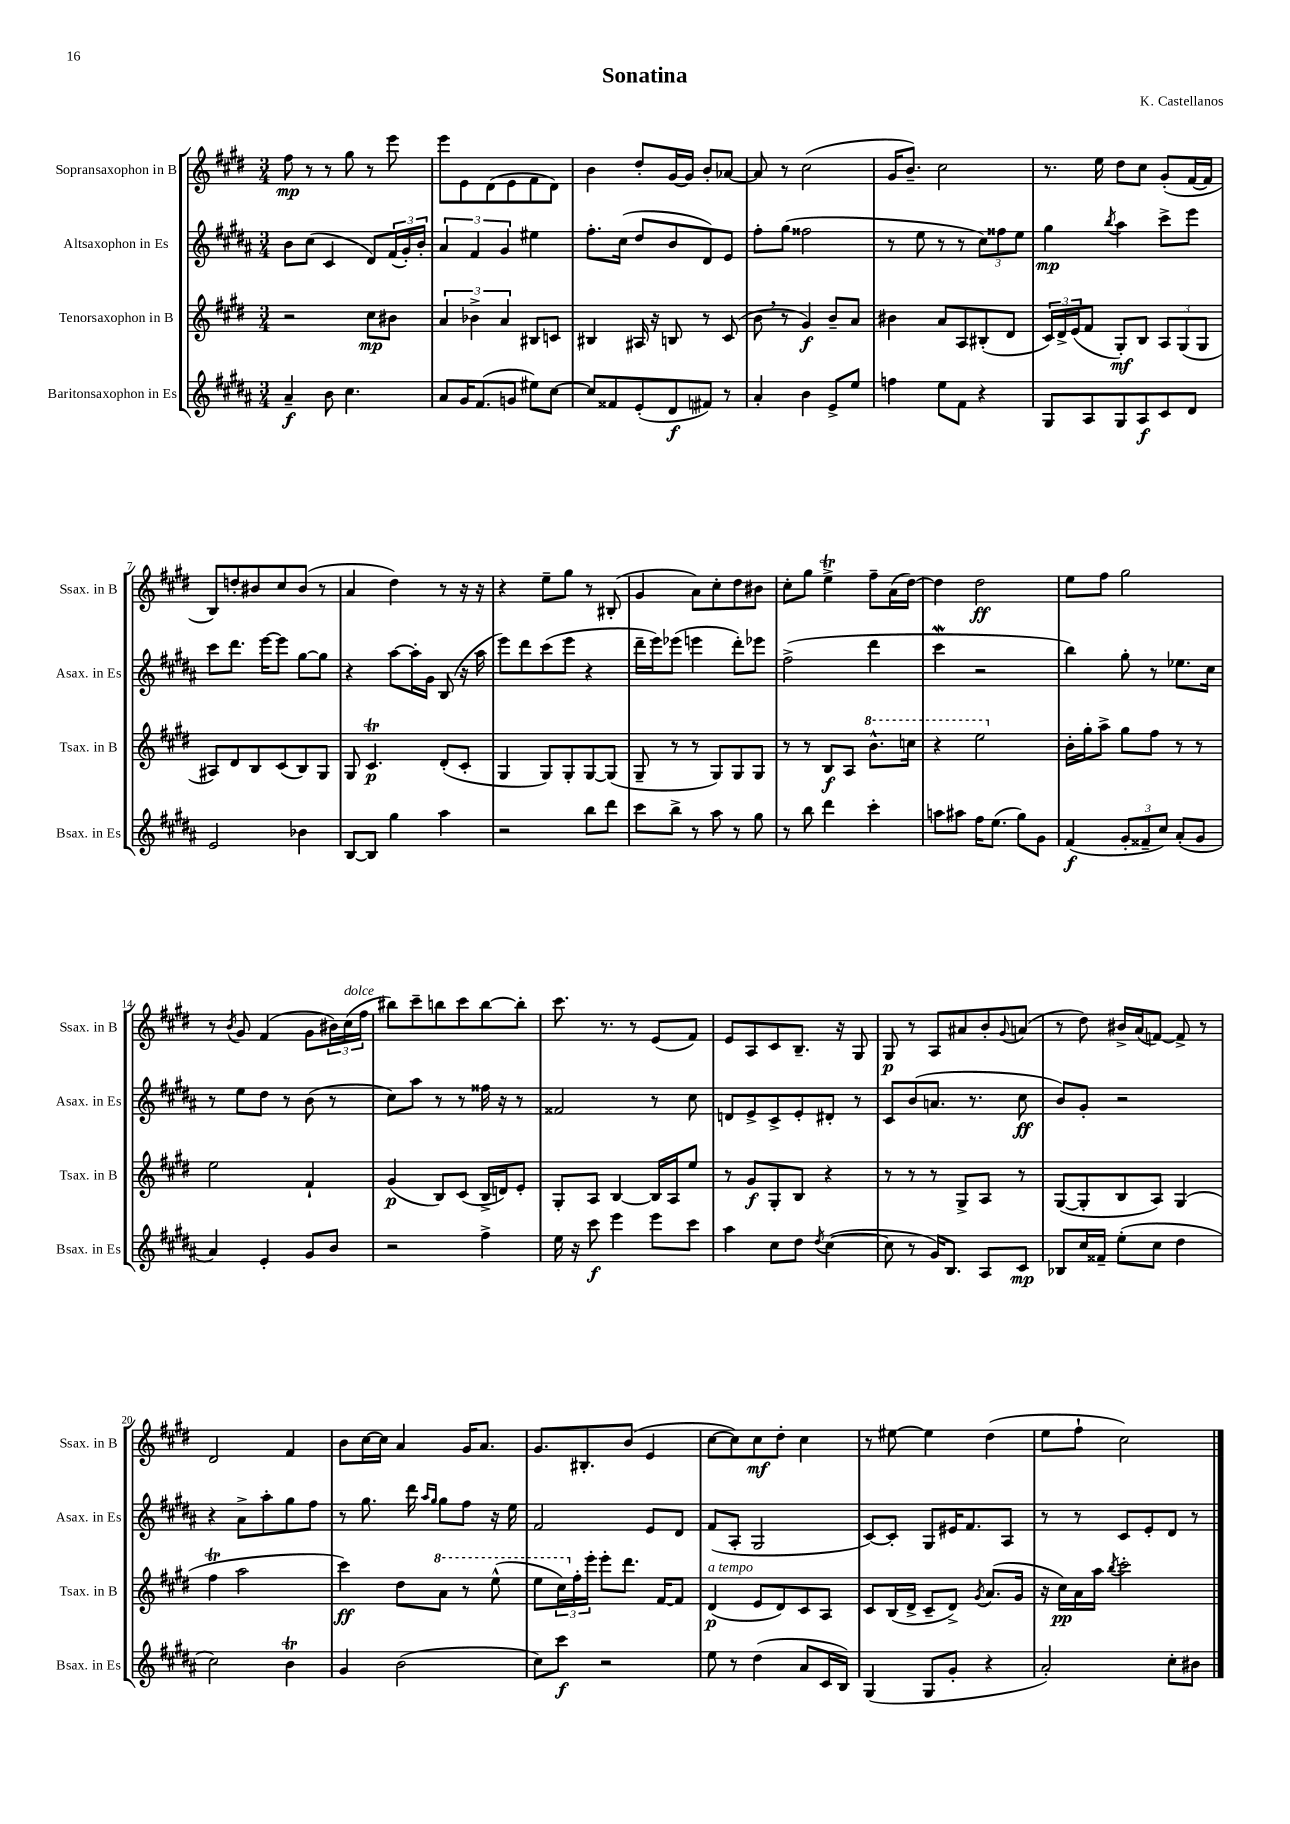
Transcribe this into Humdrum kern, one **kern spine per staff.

**kern	**kern	**kern	**kern
*staff4	*staff3	*staff2	*staff1
*clefG2	*clefG2	*clefG2	*clefG2
*k[f#c#g#d#a#]	*k[f#c#g#d#]	*k[f#c#g#d#a#]	*k[f#c#g#d#]
*M3/4	*M3/4	*M3/4	*M3/4
4a#~	2r	8b	8ff#
.	.	(8cc#	8r
8b	.	4c#	8r
4.cc#	.	.	8gg#
.	8cc#	8d#)	8r
.	8b#	(24f#	8eee
.	.	24g#')	.
.	.	24b'	.
=	=	=	=
8a#	6a	6a#	8eee
16g#	.	.	8e
.	6b-^	6f#	.
(8.f#	.	.	.
.	.	.	(8d#
.	6a	6g#	.
8g	.	.	8e
8ee#)	8B#	4ee#	8f#
[8cc#	8c	.	8d#)
=	=	=	=
8cc#]	4B#	8.ff#'	4b
8f##	.	.	.
.	.	(16cc#	.
(8e'	16A#	8dd#	8dd#'
.	16r	.	.
8d#	8B	8b	[16g#
.	.	.	16g#]
8f#)	8r	8d#)	8b'
8r	(8c#	8e	[8a-
=	=	=	=
4a#'	8b	8ff#'	8a-]
.	8r	(8gg#	8r
4b	4g#)	2ff##	(2cc#
8e^	8b~	.	.
8ee	8a	.	.
=	=	=	=
4ff	4b#	8r	16g#
.	.	.	8.b~)
.	.	8ee	.
8ee	8a	8r	2cc#
8f#	8A	8r	.
4r	(8B#'	12cc#)	.
.	.	12ff##	.
.	8d#	.	.
.	.	12ee	.
=	=	=	=
8G#	24c#)	4gg#	8.r
.	24d#^	.	.
.	(24e	.	.
8A#	8f#	.	.
.	.	.	16ee
.	.	8qbb	.
8G#	8G#')	4aa#	8dd#
8A#	8B	.	8cc#
8c#	12A	8ccc#^	(8g#'
.	(12G#	.	.
8d#	.	8eee	[16f#
.	12G#	.	.
.	.	.	16f#]
=	=	=	=
2e	8A#)	8ccc#	8B)
.	8d#	8.ddd#	8dd'
.	8B	.	8b#
.	.	[16eee	.
.	(8c#	8eee]	8cc#
4b-	8B)	[8gg#	(8b#
.	8G#	8gg#]	8r
=	=	=	=
[8B	8G#	4r	4a
8B]	4.c#	.	.
4gg#	.	[8aa#	4dd#)
.	.	16aa#']	.
.	.	16g#	.
4aa#	(8d#'	(8B	8r
.	8c#'	16r	16r
.	.	16aa#	16r
=	=	=	=
2r	4G#	8eee)	4r
.	.	8ddd#	.
.	8G#)	(8ccc#	8ee~
.	8G#'	8eee	8gg#
8bb	[8G#	4r	8r
8ddd#	(8G#]	.	(8B#'
=	=	=	=
8ccc#	8G#~	16ddd#~	4g#
.	.	16eee)	.
8bb^	8r	(8eee-	.
8r	8r	4eee	8a)
8aa#	8G#)	.	8cc#'
8r	8G#	8ddd#')	8dd#
8gg#	8G#	8eee-	8b#
=	=	=	=
8r	8r	(2ff#^	8cc#'
8bb	8r	.	8gg#
4ddd#	8B	.	4ee^
.	8A	.	.
4ccc#'	8.bb^^	4ddd#	8ff#~
.	.	.	(16a
.	16ccc	.	[16dd#)
=	=	=	=
8aa	4r	4ccc#	4dd#]
8aa#	.	.	.
16ff#	2eee	2r	2dd#
(8.ee	.	.	.
8gg#)	.	.	.
8g#	.	.	.
=	=	=	=
(4f#	16b'	4bb)	8ee
.	16gg#'	.	.
.	8aa^	.	8ff#
12g#'	8gg#	8gg#'	2gg#
12f##~	.	.	.
.	8ff#	8r	.
12cc#)	.	.	.
(8a#'	8r	8.ee-	.
8g#	8r	.	.
.	.	16cc#	.
=	=	=	=
4a#)	2ee	8r	8r
.	.	.	8qb
.	.	8ee	8g#
4e'	.	8dd#	(4f#
.	.	8r	.
8g#	4f#`	(8b	8g#
8b	.	8r	24b#)
.	.	.	(24cc#
.	.	.	24ff#
=	=	=	=
2r	(4g#	8cc#)	8bb#)
.	.	8aa#	8ccc#~
.	8B)	8r	8bb
.	(8c#	8r	8ccc#
4ff#^	16B^	16ff##	[8bb
.	16d)	16r	.
.	8e'	8r	8bb']
=	=	=	=
16ee	8G#'	2f##	8.ccc#
16r	.	.	.
8ccc#	8A	.	.
.	.	.	8.r
4eee	[4B	.	.
.	.	.	8r
8eee	16B]	8r	(8e
.	16A	.	.
8ccc#	8ee	8cc#	8f#)
=	=	=	=
4aa#	8r	8d	8e
.	8g#	8e^	8A
8cc#	8G#'	8c#^	8c#
8dd#	8B	8e'	8.B~
8qdd#	.	.	.
([4cc#	4r	8d#'	.
.	.	.	16r
.	.	8r	8G#
=	=	=	=
8cc#]	8r	8c#	8G#
8r	8r	(8b	8r
16g#)	8r	8.a	8A
8.B	.	.	.
.	8G#^	.	8a#
.	.	8.r	.
8A#	8A	.	8b'
.	.	.	8qqg#
8c#	8r	8cc#	(8a
=	=	=	=
8B-	([8G#	8b)	8r
16cc#	8G#']	8g#'	8dd#)
16f##~	.	.	.
(8ee'	8B	2r	16b#^
.	.	.	(16a
8cc#	8A)	.	[8f)
4dd#	(4G#	.	8f^]
.	.	.	8r
=	=	=	=
2cc#)	4ff#	4r	2d#
.	2aa	8a#^	.
.	.	8aa#'	.
4b	.	8gg#	4f#
.	.	8ff#	.
=	=	=	=
4g#	4ccc#)	8r	8b
.	.	8.gg#	[16cc#
.	.	.	16cc#]
(2b	8dd#	.	4a
.	.	16ddd#	.
.	.	16qqaa#	.
.	.	16qqgg#	.
.	8aa	8gg#	.
.	8r	8ff#	16g#
.	.	.	8.a
.	(8eee^^	16r	.
.	.	16ee	.
=	=	=	=
8cc#)	8eee	2f#	8.g#
8ccc#	24ccc#)	.	.
.	24ff#'	.	.
.	.	.	8.B#'
.	24eee'	.	.
2r	8eee'	.	.
.	8.ddd#	.	(8b
.	.	8e	4e
.	[16f#	.	.
.	8f#]	8d#	.
=	=	=	=
8ee	(4d#	(8f#	[8cc#
8r	.	8A#'	8cc#])
(4dd#	8e	2G#	8cc#
.	8d#)	.	8dd#'
8a#	8c#	.	4cc#
16c#	8A	.	.
16B)	.	.	.
=	=	=	=
(4G#	8c#	[8c#)	8r
.	(16B	8c#']	[8ee#
.	16d#^	.	.
8G#	8c#~	8G#	4ee#]
8g#'	8d#^)	16e#	.
.	.	8.f#	.
.	8qg#	.	.
4r	(8.a	.	(4dd#
.	.	8A#	.
.	16g#	.	.
=	=	=	=
2a#')	16r	8r	8ee
.	16cc#)	.	.
.	16a	8r	8ff#`
.	16aa	.	.
.	8qbb	.	.
.	2ccc#'	8c#	2cc#)
.	.	8e'	.
8cc#'	.	8d#	.
8b#	.	8r	.
==	==	==	==
*-	*-	*-	*-
